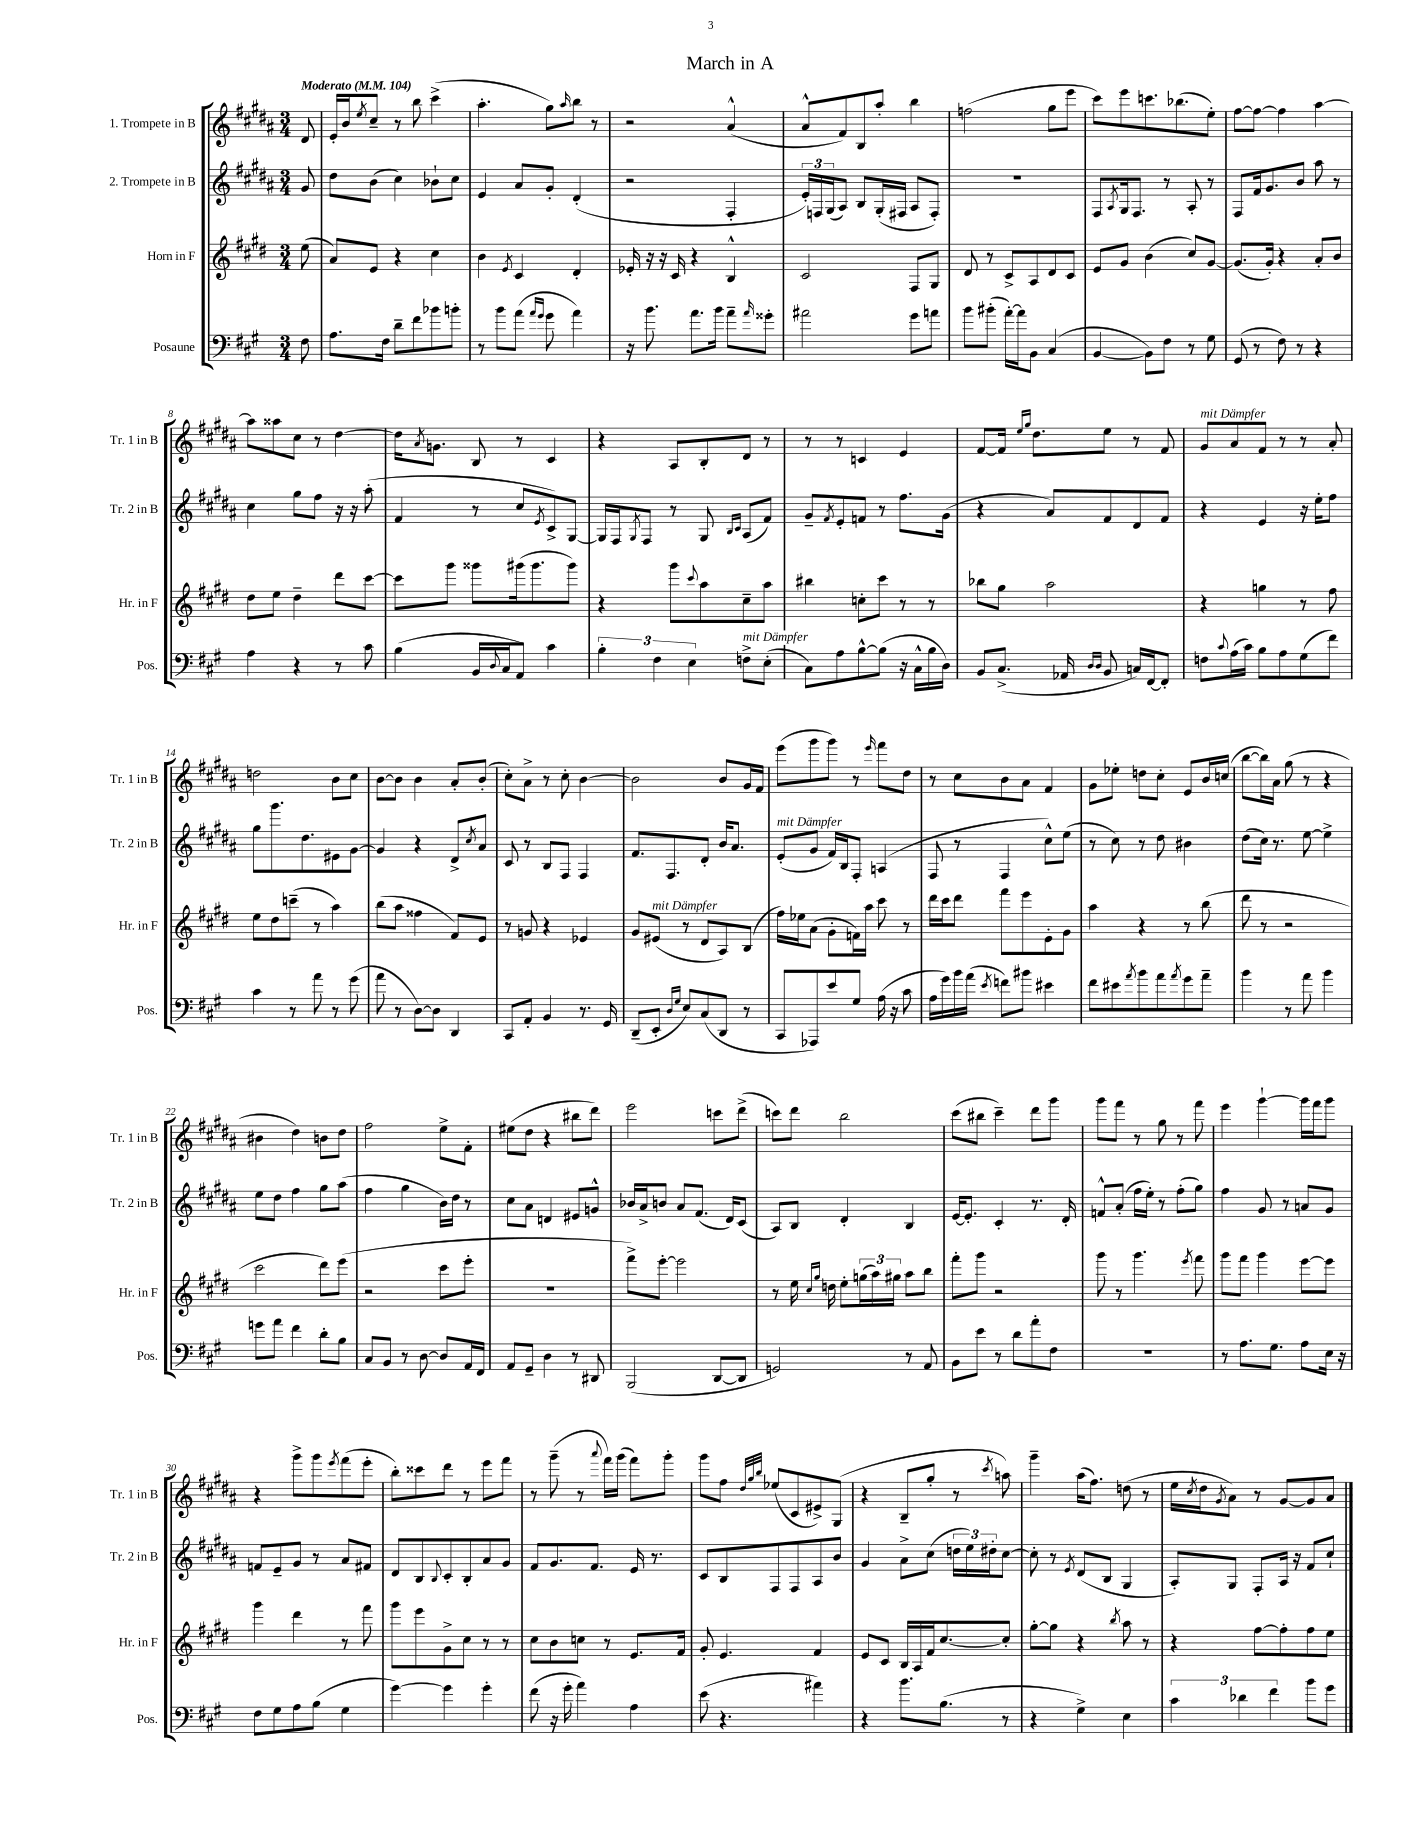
\header { title = "March in A" }
<<
\new StaffGroup <<
\new Staff = "s0" \with { instrumentName = "1. Trompete in B" shortInstrumentName = "Tr. 1 in B" } {
    \clef treble \key b \major \numericTimeSignature \time 3/4 \partial 8 \tempo "Moderato" 4 = 104
    dis'8 |
    e'16-. b'16 \acciaccatura { e''8 } cis''8-- r8 b''8 cis'''4->( |
    ais''4.-. gis''8) \grace { ais''16 } b''8 r8 |
    r2 ais'4-^( |
    ais'8-^ fis'8) b8 ais''8-. b''4 |
    f''2( gis''8 e'''8 |
    cis'''8) e'''8 c'''8. bes''8.( e''8-.) |
    fis''8~ fis''8~ fis''4 ais''4~ |
    ais''8 aisis''8 cis''8 r8 dis''4~ |
    dis''16 \acciaccatura { ais'8 } g'8. b8 r8 cis'4 |
    r4 ais8 b8-. dis'8 r8 |
    r8 r8 c'4 e'4 |
    fis'8~ fis'16 \grace { e''16 gis''16 } dis''8. e''8 r8 fis'8 |
    gis'8^\markup { \italic "mit Dämpfer" } ais'8 fis'8 r8 r8 ais'8-. |
    d''2 b'8 cis''8 |
    b'8~ b'8 b'4 ais'8-. b'8-.( |
    cis''8-.) ais'8-> r8 cis''8-. b'4~ |
    b'2 b'8 gis'16 fis'16 |
    e'''8( gis'''8 gis'''8) r8 \grace { e'''16 } fis'''8 dis''8 |
    r8 cis''8 b'8 ais'8 fis'4 |
    gis'8 ees''8-. d''8 cis''8-. e'8 b'16 c''16( |
    b''8~ b''16) ais'16 gis''8( r8 r4 |
    bis'4 dis''4) b'8 dis''8 |
    fis''2 e''8-> fis'8-. |
    eis''8( dis''8 r4 bis''8 dis'''8) |
    e'''2 c'''8 dis'''8->( |
    c'''8) dis'''8 b''2 |
    cis'''8( bis''8 cis'''4--) dis'''8 gis'''8 |
    gis'''8 fis'''8 r8 gis''8 r8 fis'''8 |
    e'''4 gis'''4~-! gis'''16 fis'''16 gis'''8 |
    r4 gis'''8-> gis'''8 \acciaccatura { e'''8 } fis'''8( e'''8-. |
    b''8-.) cisis'''8 dis'''8 r8 e'''8 fis'''8 |
    r8 gis'''8--( r8 \appoggiatura { ais'''8 } fis'''16) gis'''16( fis'''8) gis'''8-. |
    gis'''8 fis''8 \grace { dis''32 gis''32 b''32 } ees''8( cis'8 eis'8->) gis8( |
    r4 b8-- gis''8-. r8 \acciaccatura { cis'''8 } a''8) |
    gis'''4-- ais''16( fis''8.) d''8( r8 |
    e''16 \acciaccatura { cis''8 } dis''16 \acciaccatura { gis'8 } ais'8) r8 gis'8~ gis'8 ais'8 \bar "|." |
}
\new Staff = "s1" \with { instrumentName = "2. Trompete in B" shortInstrumentName = "Tr. 2 in B" } {
    \clef treble \key b \major \numericTimeSignature \time 3/4 \partial 8
    gis'8 |
    dis''8 b'8( cis''4) bes'8-! cis''8 |
    e'4 ais'8 gis'8-. dis'4-.( |
    r2 fis4-. |
    \tuplet 3/2 { e'16-.) f16 gis16( } ais8) b8 gis16-.( fis16 ais8 fis8-.) |
    R2. |
    fis8 \acciaccatura { ais8 } gis16 fis8. r8 ais8-. r8 |
    fis8 fis'16 gis'8. b'8 ais''8 r8 |
    cis''4 gis''8 fis''8 r16 r16 ais''8-.( |
    fis'4 r8 cis''8 \acciaccatura { e'8 } cis'8->) gis8~ |
    gis16 fis16 \acciaccatura { gis8 } fis8 r8 gis8 \grace { b16 cis'16 } ais8( fis'8) |
    gis'8-- \acciaccatura { fis'8 } e'8-. f'8 r8 fis''8. gis'16( |
    r4 ais'8) fis'8 dis'8 fis'8 |
    r4 e'4 r16 e''16-. fis''8 |
    gis''8 gis'''8. dis''8. eis'8 gis'8~ |
    gis'4 r4 dis'8-> \acciaccatura { cis''8 } ais'8 |
    cis'8 r8 b8 fis8 fis4 |
    fis'8. fis8. dis'8-. b'16 ais'8. |
    e'8-.^\markup { \italic "mit Dämpfer" }( gis'8 fis'16) b16 fis8-. a4( |
    fis8 r8 fis4 cis''8-^) e''8( |
    r8 cis''8) r8 dis''8 bis'4 |
    dis''8( cis''16) r8. e''8~ e''4-> |
    e''8 dis''8 fis''4 gis''8 ais''8( |
    fis''4 gis''4 b'16) dis''16 r8 |
    cis''8 ais'8 d'4 eis'8 g'8-^ |
    bes'16 ais'16-> b'8 ais'8 fis'8.( dis'16) cis'8( |
    ais8) b8 dis'4-. b4 |
    e'16~ e'8.-. cis'4-. r8. dis'16-. |
    f'8-^ ais'8-.( fis''16 e''16-.) r8 fis''8-.( gis''8) |
    fis''4 gis'8 r8 a'8 gis'8 |
    f'8 e'8-- gis'8 r8 ais'8 fis'8 |
    dis'8 b8 \appoggiatura { b8 } cis'8-. b8-. ais'8 gis'8 |
    fis'8 gis'8. fis'8. e'16 r8. |
    cis'8 b8 fis8 fis8 ais8 b'8 |
    gis'4 ais'8-> cis''8( \tuplet 3/2 { d''16 e''16) dis''16-. } cis''8~ |
    cis''8-. r8 \acciaccatura { e'8 } dis'8( b8 gis4 |
    ais8-.) gis8 fis8-. ais16 r16 fis'8 cis''8-! \bar "|." |
}
\new Staff = "s2" \with { instrumentName = "Horn in F" shortInstrumentName = "Hr. in F" } {
    \clef treble \key e \major \numericTimeSignature \time 3/4 \partial 8
    e''8( |
    a'8) e'8 r4 cis''4 |
    b'4 \acciaccatura { e'8 } cis'4 dis'4-. |
    ees'16-. r16 r16 cis'16 r4 b4-^ |
    cis'2 fis8 gis8 |
    dis'8 r8 cis'8-> a8 dis'8 cis'8 |
    e'8 gis'8 b'4( cis''8) gis'8~ |
    gis'8.( gis'16-.) r4 a'8-. b'8 |
    dis''8 e''8 dis''4-- dis'''8 cis'''8~ |
    cis'''8 gis'''8 gisis'''8 gis'''16( gis'''8. gis'''8) |
    r4 gis'''8 \appoggiatura { cis'''8 } a''8 cis''8-- a''8 |
    bis''4 c''8-. cis'''8 r8 r8 |
    bes''8 gis''8 a''2 |
    r4 g''4 r8 fis''8 |
    e''8 dis''8 c'''8--( r8 a''4) |
    b''8( a''8 fisis''4 fis'8) e'8 |
    r8 g'8 r4 ees'4 |
    gis'8 eis'8^\markup { \italic "mit Dämpfer" }( r8 dis'8 a8) b8( |
    fis''16) ees''16 a'8( gis'8-. f'16) a''16 cis'''8 r8 |
    dis'''16 cis'''16 dis'''8 fis'''8 e'''8 e'8-. gis'8 |
    a''4 r4 r8 b''8( |
    dis'''8 r8 r2 |
    cis'''2 dis'''8) e'''8( |
    r2 cis'''8 e'''8-. |
    R2. |
    fis'''8->) e'''8~-. e'''2 |
    r8 e''16 \grace { cis''16 gis''16 } d''16 e''8-. \tuplet 3/2 { g''16( a''16) gis''16 } a''8 b''8 |
    fis'''8-. gis'''8 r2 |
    gis'''8 r8 gis'''4. \acciaccatura { e'''8 } fis'''8 |
    gis'''8 fis'''8 gis'''4 e'''8~ e'''8 |
    gis'''4 dis'''4 r8 fis'''8 |
    gis'''8 e'''8 gis'8-> cis''8 r8 r8 |
    cis''8 b'8 c''8 r8 e'8. fis'16 |
    gis'8-. e'4. fis'4 |
    e'8 cis'8 b16 a16 fis'16 cis''8.~ cis''8-. |
    gis''8~-. gis''8 r4 \acciaccatura { b''8 } a''8 r8 |
    r4 fis''8~ fis''8-. fis''8 e''8 \bar "|." |
}
\new Staff = "s3" \with { instrumentName = "Posaune" shortInstrumentName = "Pos." } {
    \clef bass \key a \major \numericTimeSignature \time 3/4 \partial 8
    fis8 |
    a8. fis16 d'8-- fis'8 bes'8 b'8-. |
    r8 b'8 a'8( \grace { a'16 gis'16 } gis'8 a'4) |
    r16 b'8. a'8. b'16 a'8-- \grace { a'16 } gisis'8-. |
    ais'2 gis'8 a'8 |
    b'8 bis'8-.( a'16~-.) a'16 b,8 cis4( |
    b,4~ b,8) fis8 r8 gis8 |
    gis,8( r8 fis8) r8 r4 |
    a4 r4 r8 cis'8 |
    b4( b,16 \appoggiatura { d8 } cis16 a,8) cis'4 |
    \tuplet 3/2 { b4-. fis4 e4 } f8->^\markup { \italic "mit Dämpfer" } e8-.( |
    cis8) a8 b8~-^ b8( r16 cis16-^ b16 d16) |
    b,8 cis8.->( aes,16 \grace { d16 d16 } b,8 c16) fis,16~ fis,8-. |
    f8 \appoggiatura { cis'8 } a16( cis'16) b8 a8 gis8( fis'8) |
    cis'4 r8 a'8 r8 gis'8( |
    a'8 r8 d8~) d8 d,4 |
    cis,8 a,8-. b,4 r8. gis,16 |
    d,8--( e,8-. \grace { d16 gis16 } e8) cis8( d,8 r8 |
    cis,8 aes,,8) e'8 gis8 a16( r16 cis'8 |
    a16 gis'16) b'16 a'16( \acciaccatura { e'8 } f'8) bis'8 eis'4 |
    fis'8 eis'8 \acciaccatura { a'8 } b'8 a'8 \acciaccatura { a'8 } gis'8 a'8-- |
    b'4 r8 a'8 b'4 |
    g'8 a'8 fis'4 d'8-. b8 |
    cis8 b,8 r8 d8~ d8 a,16 fis,16 |
    a,8 gis,8-- d4 r8 dis,8 |
    b,,2( d,8~ d,8 |
    g,2) r8 a,8 |
    b,8 e'8 r8 d'8 a'8-. fis8 |
    R2. |
    r8 a8. gis8. a8 e16 r16 |
    fis8 gis8 a8 b8( gis4 |
    gis'4~) gis'4 gis'4-. |
    fis'8( r16 gis'16-. a'4) a4 |
    e'8( r4. ais'4) |
    r4 b'8. b8.( r8 |
    r4 gis4->) e4 |
    \tuplet 3/2 { cis'4 des'4 fis'4 } b'8 gis'8 \bar "|." |
}
>>
>>
